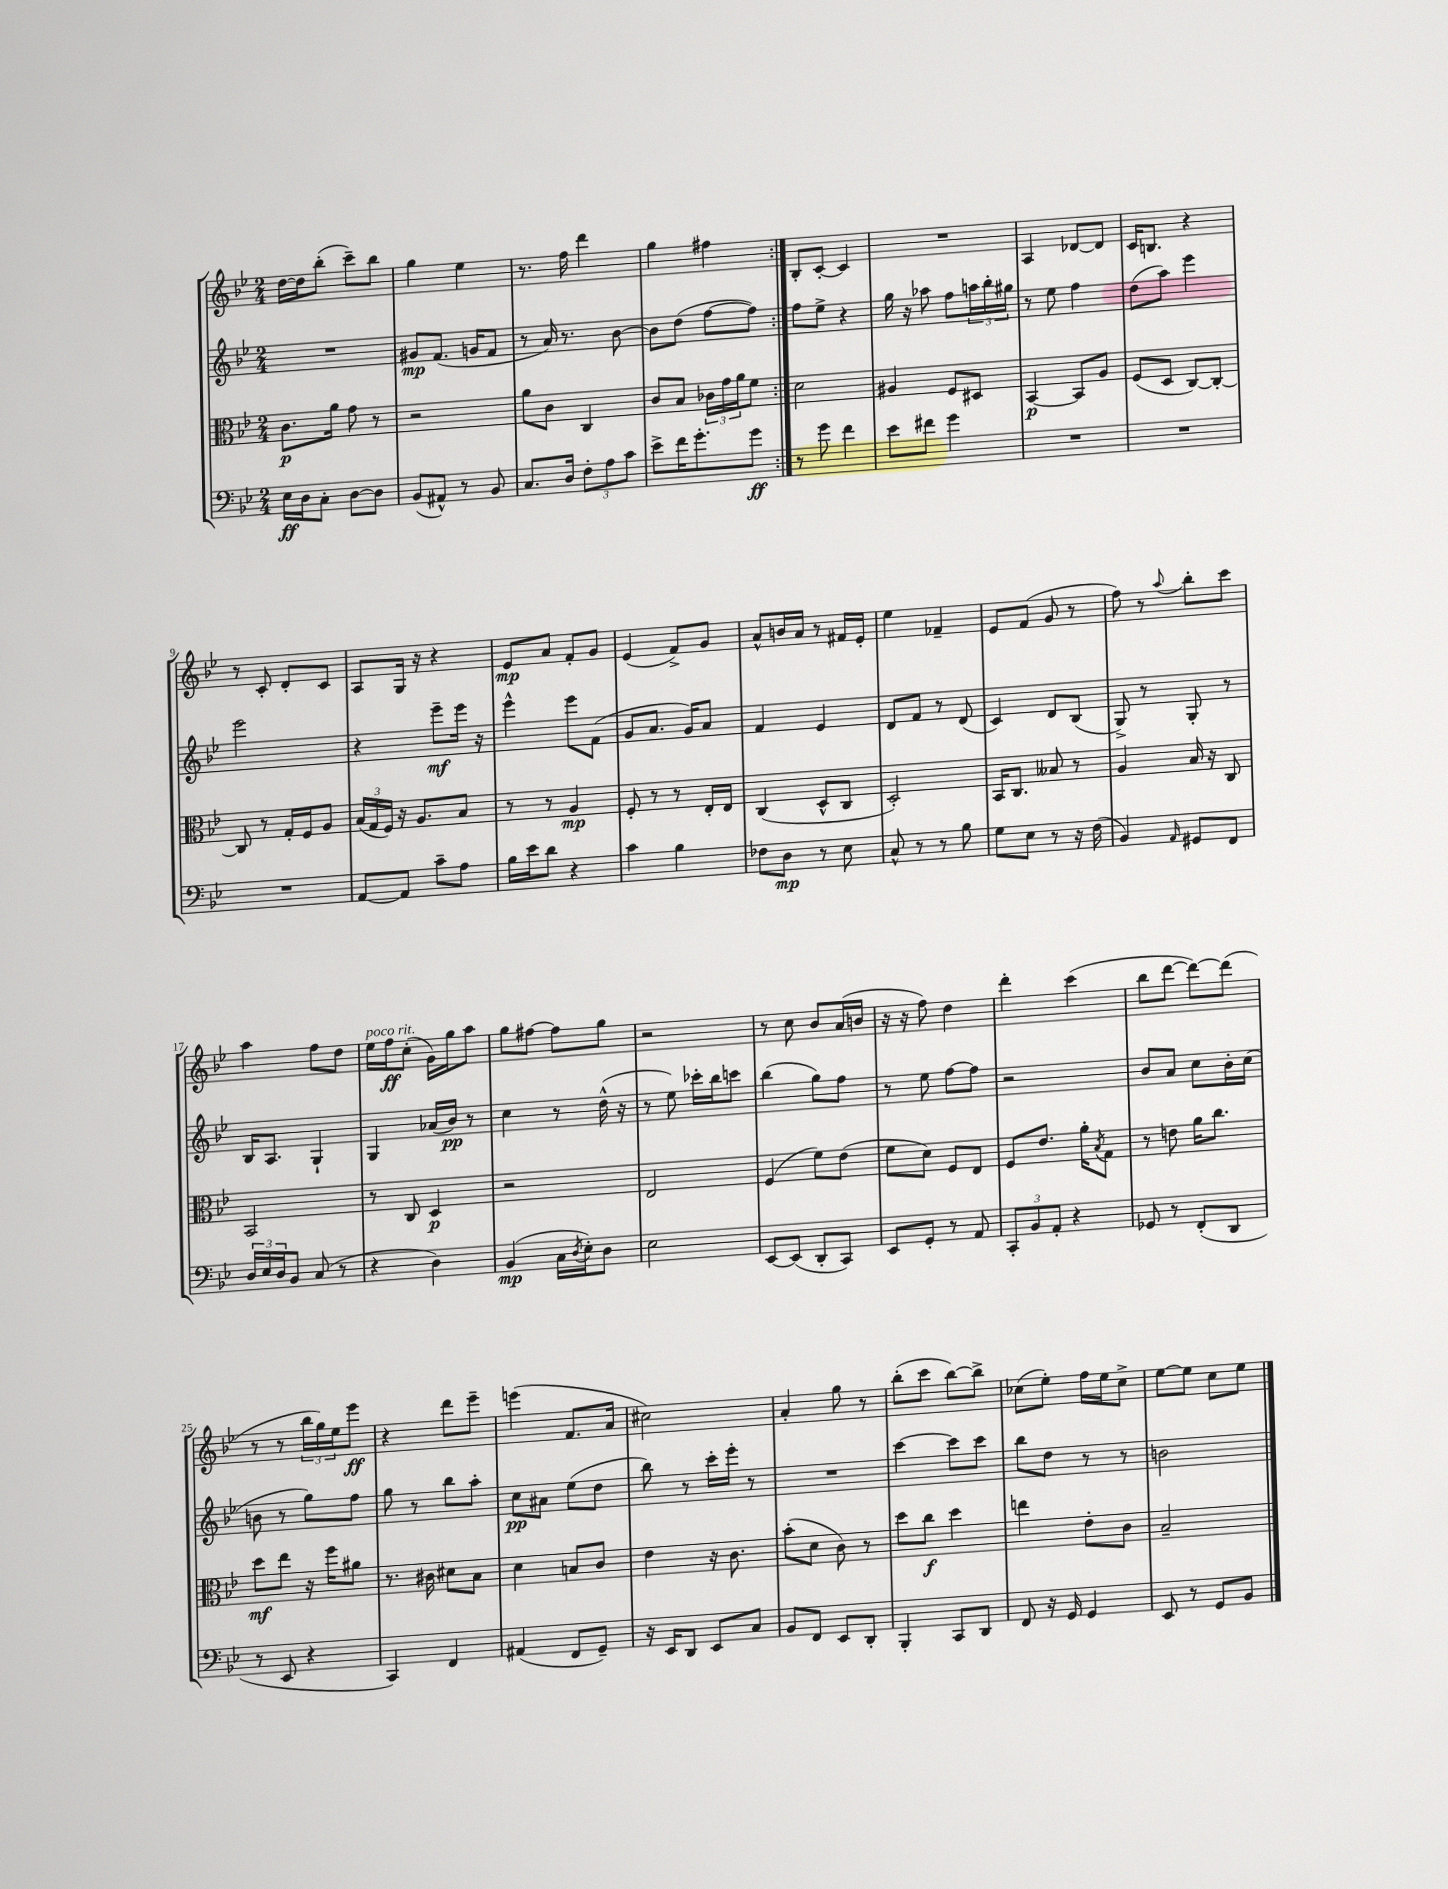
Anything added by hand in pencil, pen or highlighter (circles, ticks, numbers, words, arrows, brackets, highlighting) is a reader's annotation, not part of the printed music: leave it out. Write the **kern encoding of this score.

**kern	**kern	**kern	**kern
*staff4	*staff3	*staff2	*staff1
*clefF4	*clefC3	*clefG2	*clefG2
*k[b-e-]	*k[b-e-]	*k[b-e-]	*k[b-e-]
*M2/4	*M2/4	*M2/4	*M2/4
16E-	8.c	2r	[16dd
16D	.	.	16dd]
8C'	.	.	(8bb-'
.	16a	.	.
[8D	8g	.	8ccc~)
8D]	8r	.	8bb-
=	=	=	=
(8BB-	2r	8g#	4gg
8AA#^^)	.	(8.f	.
8r	.	.	4ee-
.	.	16g	.
8BB-	.	8f	.
=	=	=	=
8.C	8a	8r	8.r
.	8c	16a)	.
16D	.	8.r	16ff
12F'	4C	.	4ddd
12A	.	.	.
.	.	[8b-	.
12c	.	.	.
=	=	=	=
8e-^	8c	8b-]	4gg
16f	8B-	(8dd	.
8.g'	.	.	.
.	24c-	[8ff	4ff#
.	24g	.	.
.	24a	.	.
8g	8f	8ff])	.
=:|!	=:|!	=:|!	=:|!
8r	2d	8ff	8B-'
8g	.	8ee-^	[8c'
4f	.	4r	4c]
=	=	=	=
8e-	4A#	16gg	2r
.	.	16r	.
8f#	.	8aa-	.
4g	8F	8ff	.
.	8D#	24aa	.
.	.	24bb-'	.
.	.	24gg#	.
=	=	=	=
2r	[4BB-	8r	4A
.	.	8ee-	.
.	8BB-]	4ff	[8d-
.	8A	.	8d-]
=	=	=	=
2r	(8F	(8dd	16c
.	.	.	8.B
.	8D	8aa)	.
.	[8C)	4eee-	4r
.	8C'_	.	.
=	=	=	=
2r	8C]	2eee-	8r
.	8r	.	8c'
.	16G'	.	8d'
.	16F	.	.
.	8A	.	8c
=	=	=	=
[8AA	(24B-	4r	8A
.	24G	.	.
.	24F)	.	.
8AA]	16r	.	16G
.	8.A	.	16r
8c~	.	8eee-~	4r
8A	8B-	16eee-	.
.	.	16r	.
=	=	=	=
16B-	8r	4eee-^^	8e-
16e-	.	.	.
8d	8r	.	8a
4r	4A	8eee-	8f'
.	.	(8f	8g
=	=	=	=
4c	8F'	8g	(4e-
.	8r	8.a	.
4B-	8r	.	8f^)
.	.	16g)	.
.	16E-'	8a	8g
.	16E-	.	.
=	=	=	=
8F-	(4C	4f	8a^^
8D	.	.	16b
.	.	.	16a
8r	8D^^	4e-	8r
8E-	8C	.	16f#
.	.	.	16e-'
=	=	=	=
8C^^	2D')	8d	4ee-
8r	.	8f	.
8r	.	8r	4f-~
8B-	.	(8d	.
=	=	=	=
8G	16BB-	4c)	8e-
.	8.C	.	.
8E-	.	.	(8f
8r	8B--	8d	8g
16r	8r	(8B-	8r
(16F	.	.	.
=	=	=	=
4BB-)	4A	8G^)	8ff)
.	.	8r	8r
16qqAA	.	.	8qqaa
8GG#	16B-	8G'	8bb-'
.	16r	.	.
8FF	8C	8r	8ccc
=	=	=	=
24D	2BB-	16B-	4aa
24E-	.	.	.
.	.	8.A	.
24D	.	.	.
8BB-	.	.	.
(8C	.	4G`	8ff
8r	.	.	8dd
=	=	=	=
4r	8r	4G	16ee-
.	.	.	16ff
.	8C	.	(8cc'
4D)	4D	(16a-	16g)
.	.	16b-)	16gg
.	.	8r	8aa
=	=	=	=
(4BB-	2r	4cc	8gg
.	.	.	[8ff#
16C	.	8r	8ff#]
8qD	.	.	.
16E-')	.	.	.
8D	.	(16dd^^	8gg
.	.	16r	.
=	=	=	=
2E-	2E-	8r	2r
.	.	8ee-)	.
.	.	16ccc-'	.
.	.	16bb-	.
.	.	8ccc	.
=	=	=	=
[8EE-	(4F	(4bb-	8r
(8EE-]	.	.	8cc
8DD'	8f)	8gg)	8b-
8CC)	(8e-	8ff	(16a
.	.	.	16b
=	=	=	=
8EE-	8f	8r	16r
.	.	.	16r
8GG'	8d)	8ee-	8ff)
8r	8F	[8ff	4dd
8AA	8E-	8ff]	.
=	=	=	=
12CC'	8F	2r	4ddd'
12BB-	.	.	.
.	8.e-	.	.
12AA'	.	.	.
4r	.	.	(4ccc
.	16a'	.	.
.	8qB-	.	.
.	8G	.	.
=	=	=	=
8GG-	8r	8b-	8bb-
8r	8e	8a	[8ddd
(8FF'	16a	8cc	8ddd_)
.	8.cc	.	.
8DD	.	16b-'	(8ddd]
.	.	(16cc	.
=	=	=	=
8r	8dd	8b	8r
8EE-	8ee-	8r	8r
4r	16r	8gg)	24bb-
.	.	.	24gg)
.	16ff	.	.
.	.	.	24ee-
.	8a#	8ff	8eee-
=	=	=	=
4CC)	8.r	8gg	4r
.	.	8r	.
.	16c#	.	.
4FF	8d#	8bb-	8ddd
.	8B-	8aa'	8eee-~
=	=	=	=
(4AA#	4d	8cc	(4eee
.	.	8a#	.
8FF	8B	(8ee-	8.f
8GG~)	8c	8dd	.
.	.	.	16a
=	=	=	=
16r	4e-	8bb-)	2cc#)
16EE-	.	.	.
8DD	.	8r	.
8EE-	16r	16ccc'	.
.	8.c	16eee-'	.
8C	.	8r	.
=	=	=	=
8BB-	(8b-'	2r	4a'
8FF	8d	.	.
8EE-	8c)	.	8gg
8DD'	8r	.	8r
=	=	=	=
4BBB-'	8dd	[4ccc	(8bb-'
.	8cc	.	8ccc
8CC	4dd	8ccc]	[8bb-)
8DD	.	8ccc	8bb-^]
=	=	=	=
8FF	4ee	8bb-	(8cc-
16r	.	8dd	8ee-')
16GG	.	.	.
4GG	8e-'	8r	16ff
.	.	.	16ee-
.	8c	8r	8cc-^
=	=	=	=
8EE-	2B-~	2b	[8ee-
8r	.	.	8ee-]
8GG	.	.	8cc
8BB-	.	.	8ee-
==	==	==	==
*-	*-	*-	*-
